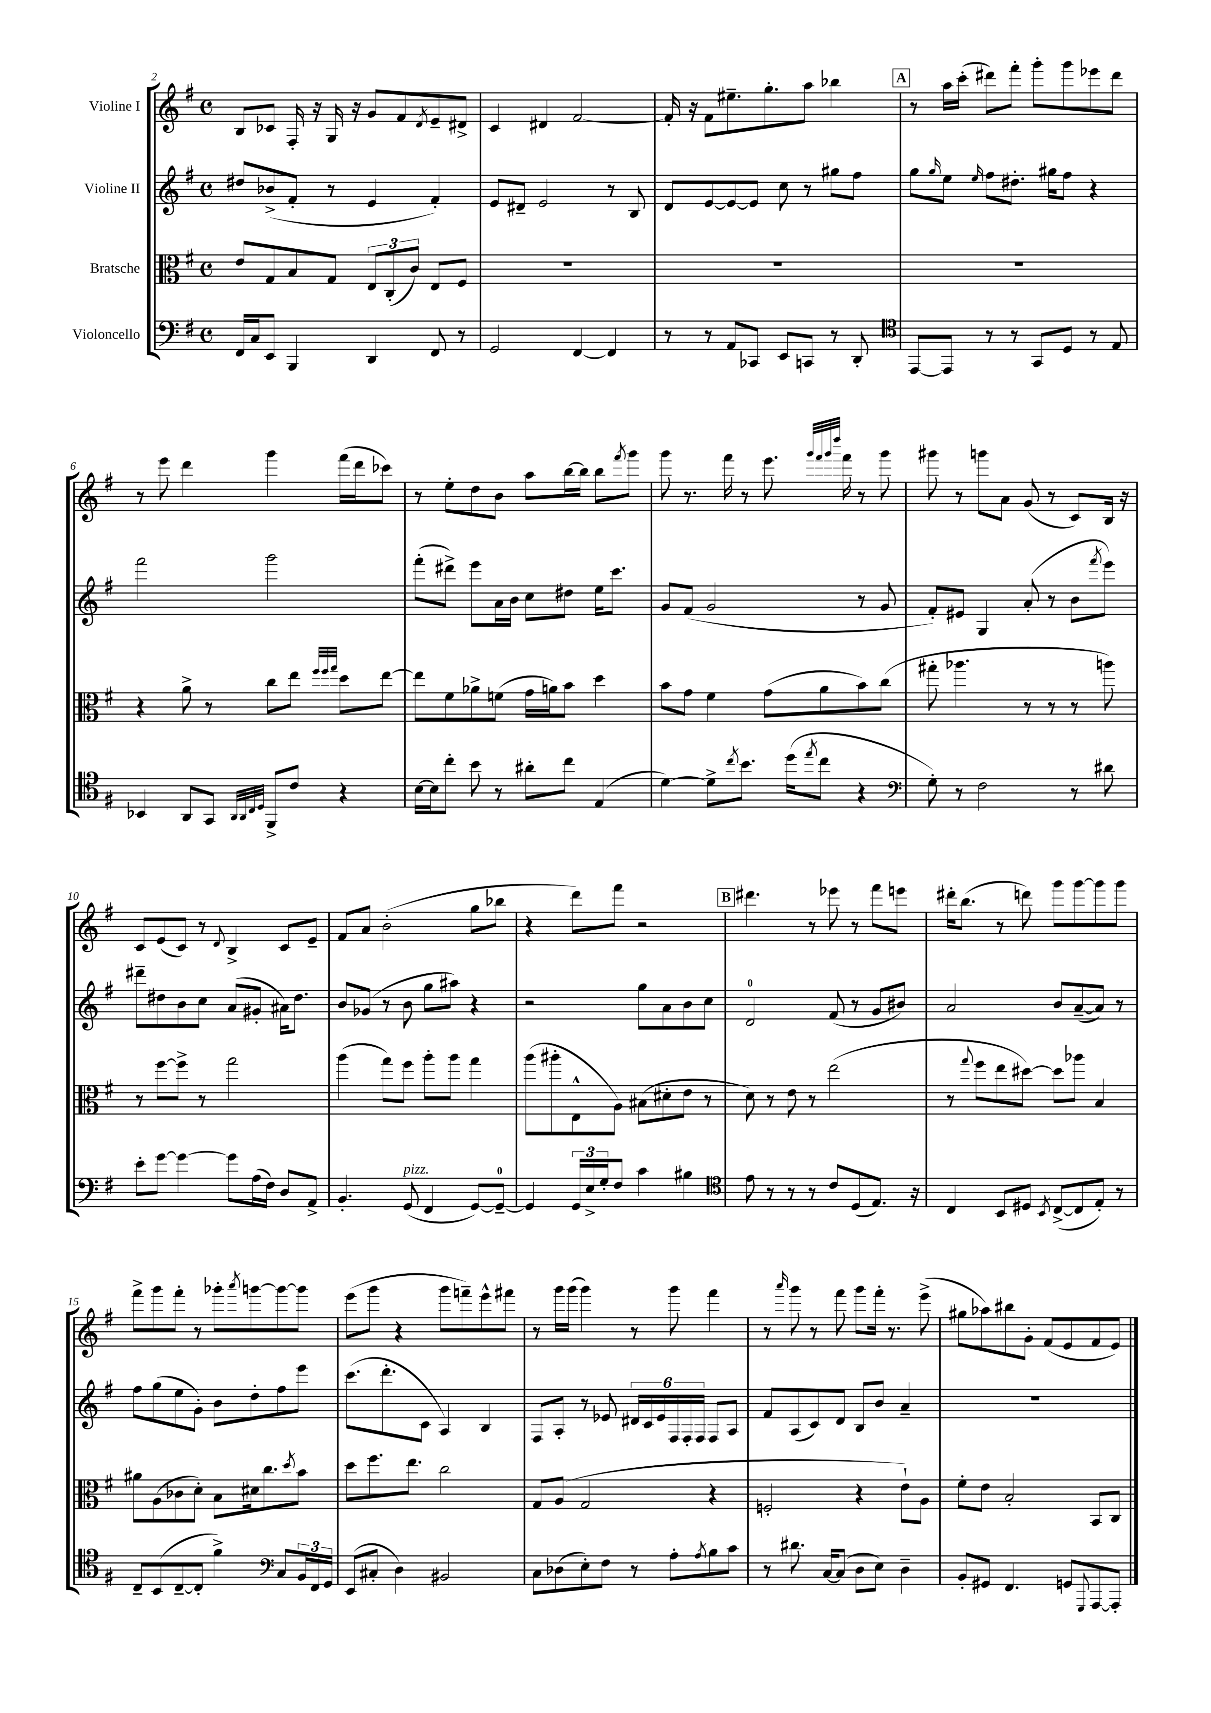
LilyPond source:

<<
\new StaffGroup <<
\new Staff = "s0" \with { instrumentName = "Violine I" } {
    \clef treble \key g \major \defaultTimeSignature \time 4/4
    b8 ces'8 fis16-. r16 g16 r16 g'8 fis'8 \acciaccatura { d'8 } e'8-- dis'8-> |
    c'4 dis'4 fis'2~ |
    fis'16-. r16 fis'8 eis''8.-- g''8.-. a''8 bes''4 |
    \mark \markup { \box "A" } r8 a''16 c'''16-.( dis'''8) fis'''8-. g'''8-. g'''8 ees'''8 dis'''8 |
    r8 e'''8 d'''4 g'''4 fis'''16( d'''16 ces'''8) |
    r8 e''8-. d''8 b'8 a''8 b''16~ b''16 b''8 \acciaccatura { fis'''8 } g'''8 |
    g'''8 r8. fis'''16 r8 e'''8. \grace { g'''32 fis'''32 g'''32 d''''32 } fis'''16 r8 g'''8 |
    gis'''8 r8 g'''8 a'8 g'8( r8 c'8) b16 r16 |
    c'8 e'8( c'8) r8 \appoggiatura { d'8 } b4-> c'8 e'8-- |
    fis'8 a'8 b'2-.( g''8 bes''8 |
    r4 d'''8) fis'''8 r2 |
    \mark \markup { \box "B" } dis'''4. r8 ees'''8 r8 fis'''8 e'''8 |
    dis'''16-. b''8.( r8 d'''8) g'''8 g'''8~ g'''8 g'''8 |
    fis'''8-> g'''8 fis'''8-. r8 ges'''8-. \acciaccatura { a'''8 } g'''8~ g'''8~ g'''8 |
    e'''8( g'''8 r4 g'''8 f'''8--) e'''8-^ fis'''8 |
    r8 g'''16 g'''16( g'''4) r8 g'''8 fis'''4 |
    r8 \grace { a'''16 } g'''8 r8 fis'''8 g'''8 fis'''16-. r8. e'''8->( |
    gis''8 aes''8) bis''8 g'8-. fis'8( e'8 fis'8 e'8) \bar "|." |
}
\new Staff = "s1" \with { instrumentName = "Violine II" } {
    \clef treble \key g \major \defaultTimeSignature \time 4/4
    dis''8 bes'8->( fis'8-. r8 e'4 fis'4-.) |
    e'8 dis'8-- e'2 r8 b8 |
    d'8 e'8~ e'8~ e'8 c''8 r8 gis''8 fis''8 |
    \mark \markup { \box "A" } g''8 \grace { g''16 } e''8 \grace { e''16 } fis''8 dis''8.-. gis''16 fis''8 r4 |
    fis'''2 g'''2 |
    fis'''8-.( dis'''8->) e'''8 a'16 b'16 c''8 dis''8 e''16 c'''8. |
    g'8 fis'8( g'2 r8 g'8 |
    fis'8-.) eis'8 g4 a'8-.( r8 b'8 \acciaccatura { fis'''8 } e'''8) |
    dis'''8-- dis''8 b'8 c''8 a'8( gis'8-. ais'16) dis''8. |
    b'8 ges'8( r8 b'8 g''8 ais''8) r4 |
    r2 g''8 a'8 b'8 c''8 |
    \mark \markup { \box "B" } d'2-0 fis'8( r8 g'8 bis'8) |
    a'2 b'8 a'8~--( a'8) r8 |
    fis''8 g''8( e''8 g'8-.) b'8 d''8-. fis''8 e'''8 |
    c'''8.( d'''8.-. c'8 a4) b4 |
    fis8 a8-. r8 ees'8 \tuplet 6/4 { dis'16 c'16 ees'16 fis16 fis16-. fis16 } fis8 a8 |
    fis'8 a8( c'8) d'8 b8 b'8 a'4-- |
    R1 \bar "|." |
}
\new Staff = "s2" \with { instrumentName = "Bratsche" } {
    \clef alto \key g \major \defaultTimeSignature \time 4/4
    e'8 g8 b8 g8 \tuplet 3/2 { e8 c8-.( c'8) } e8 fis8 |
    R1 |
    R1 |
    \mark \markup { \box "A" } R1 |
    r4 a'8-> r8 c''8 e''8 \grace { fis''32 fis''32 g''32 } d''8 e''8~ |
    e''8 fis'8 aes'8-> f'8( g'16 a'16) b'8 d''4 |
    b'8 g'8 fis'4 g'8( a'8 b'8) c''8( |
    gis''8-. aes''4. r8 r8 r8 a''8) |
    r8 fis''8~ fis''8-> r8 g''2 |
    a''4( g''8) fis''8 a''8-. a''8 g''4 |
    a''8( ais''8-. e8-^ a8) bis8( dis'8-. e'8 r8 |
    \mark \markup { \box "B" } d'8) r8 e'8 r8 e''2( |
    r8 \appoggiatura { g''8 } fis''8 e''8 dis''8~) dis''8 aes''8 b4 |
    ais'8 a8( ces'8 d'8-.) b8 dis'16 c''8. \acciaccatura { d''8 } b'8 |
    d''8 fis''8. e''8. c''2 |
    g8 a8( g2 r4 |
    f2-. r4 e'8-!) a8 |
    fis'8-. e'8 b2-. b,8 c8 \bar "|." |
}
\new Staff = "s3" \with { instrumentName = "Violoncello" } {
    \clef bass \key g \major \defaultTimeSignature \time 4/4
    fis,16 c16 e,8 b,,4 d,4 fis,8 r8 |
    g,2 fis,4~ fis,4 |
    r8 r8 a,8 ces,8 e,8 c,8 r8 d,8-. |
    \mark \markup { \box "A" } \clef tenor e,8~ e,8 r8 r8 g,8 d8 r8 e8 |
    bes,4 a,8 g,8 \grace { a,32 a,32 c32 d32 } fis,8-> c'8 r4 |
    b16~ b16 c''8-. b'8 r8 ais'8-. c''8 e4( |
    d'4~) d'8-> \acciaccatura { c''8 } b'8. d''16( \acciaccatura { e''8 } c''8 r4 |
    \clef bass g8-.) r8 fis2 r8 dis'8 |
    e'8-. g'8~ g'4~ g'8 a16( fis16) d8 a,8-> |
    b,4.-. g,8^\markup { \italic "pizz." }( fis,4 g,8~) g,8-0~-- |
    g,4 \tuplet 3/2 { g,16 e16-> g16-. } fis8 c'4 bis4 |
    \mark \markup { \box "B" } \clef tenor e'8 r8 r8 r8 c'8 d8( e8.) r16 |
    c4 b,8 dis8 \acciaccatura { b,8 } c8~->( c8 e8-.) r8 |
    c8-- b,8( c8~-- c8-. fis'4->) \clef bass c8 \tuplet 3/2 { b,16 fis,16 g,16 } |
    e,8( cis8-. d4) bis,2 |
    c8 des8( e8-.) fis8 r8 a8-. \acciaccatura { a8 } b8 c'8 |
    r8 dis'8. c16~ c8( d8 e8) d4-- |
    b,8-. gis,8 fis,4. g,8 \appoggiatura { g,,8 } a,,8~ a,,8-. \bar "|." |
}
>>
>>
\layout { \context { \Score currentBarNumber = #2 } }
